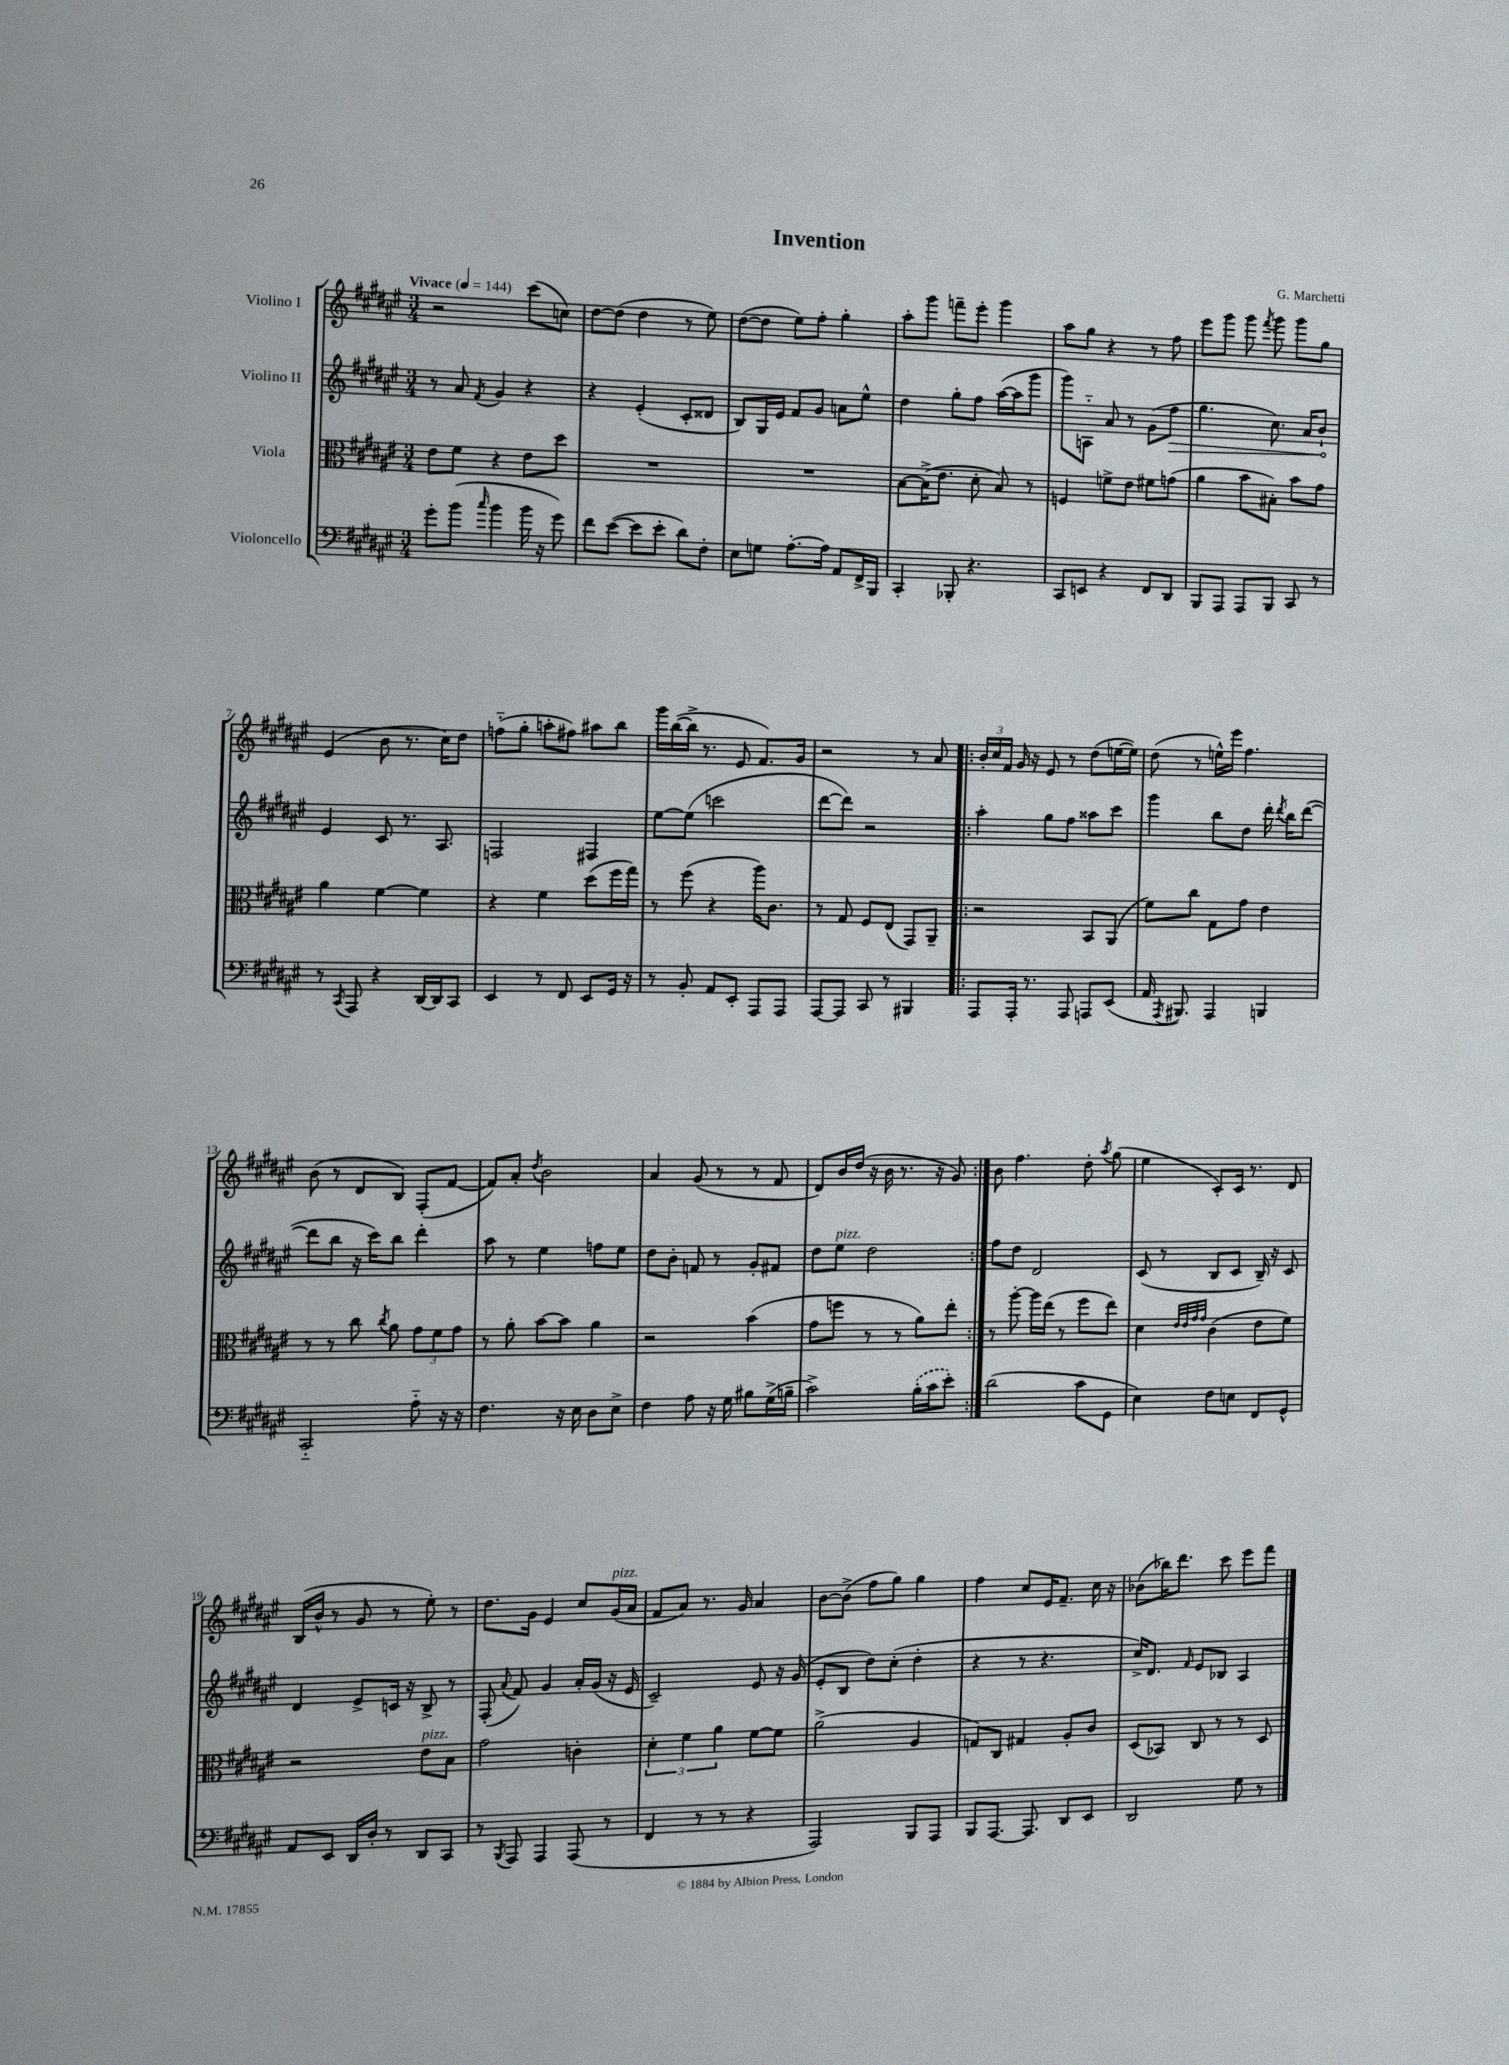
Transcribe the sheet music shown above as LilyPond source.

\header { title = "Invention" composer = "G. Marchetti" }
<<
\new StaffGroup <<
\new Staff = "s0" \with { instrumentName = "Violino I" } {
    \clef treble \key fis \major \numericTimeSignature \time 3/4 \tempo "Vivace" 4 = 144
    \autoBeamOff r2 cis'''8[( c''8]) |
    dis''8[~ dis''8]( dis''4 r8 eis''8) |
    dis''8[~( dis''8] eis''8[) fis''8]-. gis''4-. |
    ais''8[-. gis'''8] f'''8[-- eis'''8]-. gis'''4 |
    ais''8[ gis''8] r4 r8 fis''8 |
    eis'''8[ gis'''8] gis'''8 \acciaccatura { fis'''8 } gis'''8 gis'''8[ gis''8] |
    eis'4( b'8 r8. cis''16[) dis''8] |
    f''8[-_( gis''8]-. a''8[-. fis''8]) ais''8[ b''8] |
    gis'''16[ b''16~( b''16]-> r8. eis'8 fis'8.[) gis'16] |
    r2 r8 ais'8 |
    \repeat volta 2 { \tuplet 3/2 { b'16[-. cis''16 fis'16] } gis'16 r16 eis'8 r8 dis''8[( e''16~ e''16]) |
    dis''8( r8 e''16[-^) eis'''16] fis''4. |
    b'8( r8 dis'8[ b8]) fis8[-.( fis'8]~ |
    fis'8[) ais'8]-. \acciaccatura { dis''8 } b'2 |
    ais'4 gis'8( r8 r8 fis'8 |
    dis'8[) b'16 dis''16]( r16 b'16 r8. r16 gis'8) | }
    b'8 fis''4. dis''8-. \acciaccatura { ais''8 } gis''8( |
    eis''4 cis'8[-.) cis'16] r8. dis'8 |
    b16[( b'16]-^ r8 gis'8 r8 eis''8-.) r8 |
    dis''8.[ gis'16] eis'4 cis''8[ gis'16^\markup { \italic "pizz." }( ais'16] |
    fis'8[ ais'8]) r8. gis'16 ais'4 |
    b'8[~ b'8]->( fis''8[ gis''8]) gis''4 |
    fis''4 cis''8[ eis'16 fis'8.]-- cis''16 r16 |
    bes'8[( bes''16) dis'''8.] cis'''8 eis'''8[ fis'''8] \bar "|." |
}
\new Staff = "s1" \with { instrumentName = "Violino II" } {
    \clef treble \key fis \major \numericTimeSignature \time 3/4
    \autoBeamOff r8 ais'8 \acciaccatura { fis'8 } gis'4 r4 |
    r4 eis'4-.( cis'8[-. disis'8] |
    b8[) gis16 eis'16] fis'8[ gis'8] a'8[ eis''8]-^ |
    dis''4 gis''8[-. fis''8] ais''16[~( ais''16 gis'''8] |
    gis'''8[) a8]-_ ais'8 r8 gis'8[( \once \override Hairpin.circled-tip = ##t fis''8]\> |
    gis''4. cis''8.) ais'16[ b'8]-!\! |
    eis'4 cis'8 r8. ais8. |
    f2 fis4 |
    eis''8[~ eis''8]( c'''2 |
    dis'''8[~ dis'''8]) r2 |
    \repeat volta 2 { ais''4-. gis''8[ fis''8] aisis''8[ cis'''8] |
    gis'''4 b''8[ dis''8] dis'''16-. \acciaccatura { dis'''8 } b''16[ dis'''8]~( |
    dis'''8[ b''8] r16 cis'''16[) b''8] dis'''4-. |
    ais''8 r8 eis''4 f''8[ eis''8] |
    dis''8[ b'8]-. f'8 r8 gis'8[-. fis'8] |
    dis''8[ eis''8]^\markup { \italic "pizz." } dis''2 | }
    fis''8[ dis''8] dis'2 |
    cis'8( r8 b8[ cis'8] b16--) r16 cis'8 |
    dis'4 eis'8[-> c'16] r16 b8-> r8 |
    fis8-.( \appoggiatura { ais'8 } fis'8) gis'4 ais'16[-. gis'16]( r16 eis'16 |
    cis'2--) eis'8 r16 gis'16( |
    eis'8[-. b8] dis''8[) cis''8]-.( dis''4-. |
    r4 r8 r4. |
    cis''16[->) dis'8.] \grace { fis'16 } eis'8[ bes8] ais4 \bar "|." |
}
\new Staff = "s2" \with { instrumentName = "Viola" } {
    \clef alto \key fis \major \numericTimeSignature \time 3/4
    \autoBeamOff eis'8[ fis'8] r4 eis'8[ dis''8] |
    R2. |
    R2. |
    b8[~ b16->( eis'8.] dis'8-. b8) r8 |
    f4 f'8[-> eis'8] fis'8[ g'8]( |
    ais'4 b'8[ bis8]-.) b'8[ gis'8] |
    ais'4 fis'4~ fis'4 |
    r4 fis'4 dis''8[( fis''16 gis''16]) |
    r8 fis''8( r4 ais''16[) cis'8.] |
    r8 gis8 fis8[ eis8]( gis,8[) ais,8]-- |
    \repeat volta 2 { r2 b,8[ ais,8]( |
    fis'8[) cis''8] gis8[ gis'8] eis'4 |
    r8 r8 cis''8 \acciaccatura { cis''8 } ais'8 \tuplet 3/2 { gis'8[ fis'8 gis'8] } |
    r8 ais'8-. b'8[~ b'8] ais'4 |
    r2 b'4( |
    gis'8[ f''8] r8 r8 ais'8[) eis''8]-. | }
    r8 ais''8~-. ais''16[ eis''16]( r8 fis''8[ eis''8]) |
    dis'4 \grace { eis'32[ eis'32 gis'32 gis'32] } cis'4( eis'8[ fis'8]) |
    r2 eis'8[^\markup { \italic "pizz." } b8] |
    gis'2 c'4-. |
    \tuplet 3/2 { dis'4-. fis'4 ais'4 } fis'8[~ fis'8] |
    ais'2->( ais4 |
    g8[) cis8] gis4 ais8[-. cis'8] |
    dis8[( bes,8]) cis8 r8 r8 dis8 \bar "|." |
}
\new Staff = "s3" \with { instrumentName = "Violoncello" } {
    \clef bass \key fis \major \numericTimeSignature \time 3/4
    \autoBeamOff gis'8[-. b'8]( \grace { cis''16 } b'4 b'16 r16 gis'8) |
    fis'8[ eis'8]~( eis'8[ eis'8]-. dis'8[) fis8]-. |
    eis8[ g8] ais8.[~-. ais16] ais,8[ fis,16-> b,,16] |
    cis,4-. bes,,8-. r4. |
    cis,8[ e,8] r4 fis,8[ dis,8] |
    b,,8[ ais,,8] ais,,8[ b,,8] cis,8 r8 |
    r8 \acciaccatura { cis,8 } ais,,8 r4 dis,16[~ dis,16 cis,8] |
    eis,4 r8 fis,8 eis,8[ gis,16] r16 |
    r8 b,8-. ais,8[ eis,8]-. ais,,8[ ais,,8] |
    ais,,8[~ ais,,8] cis,8 r8 bis,,4 |
    \repeat volta 2 { ais,,8[ ais,,16]-. r8. ais,,8 a,,8[ eis,8]( |
    ais,16 \acciaccatura { ais,,8 } bis,,8.) ais,,4 b,,4 |
    cis,2-_ ais8-_ r16 r16 |
    fis4. r16 eis16 dis8[ eis8]-> |
    fis4 ais8 r16 gis16 bis8[ gis16->( b16]-- |
    cis'2->) \once \slurDashed b16[-.( cis'16 eis'8]-.) | }
    dis'2( cis'8[ gis,8] |
    eis4) fis8[ e8] fis,8[ gis,8]-^ |
    ais,8[ eis,8] dis,16[ dis16]-. r8 dis,8[ cis,8] |
    r8 \acciaccatura { b,,8 } ais,,8 ais,,4 ais,,8( r8 |
    fis,4 r8 r8 r4 |
    ais,,2) b,,8[ ais,,8] |
    b,,8[ ais,,8.]~ ais,,8. dis,8[ eis,8] |
    dis,2 gis8 r8 \bar "|." |
}
>>
>>
